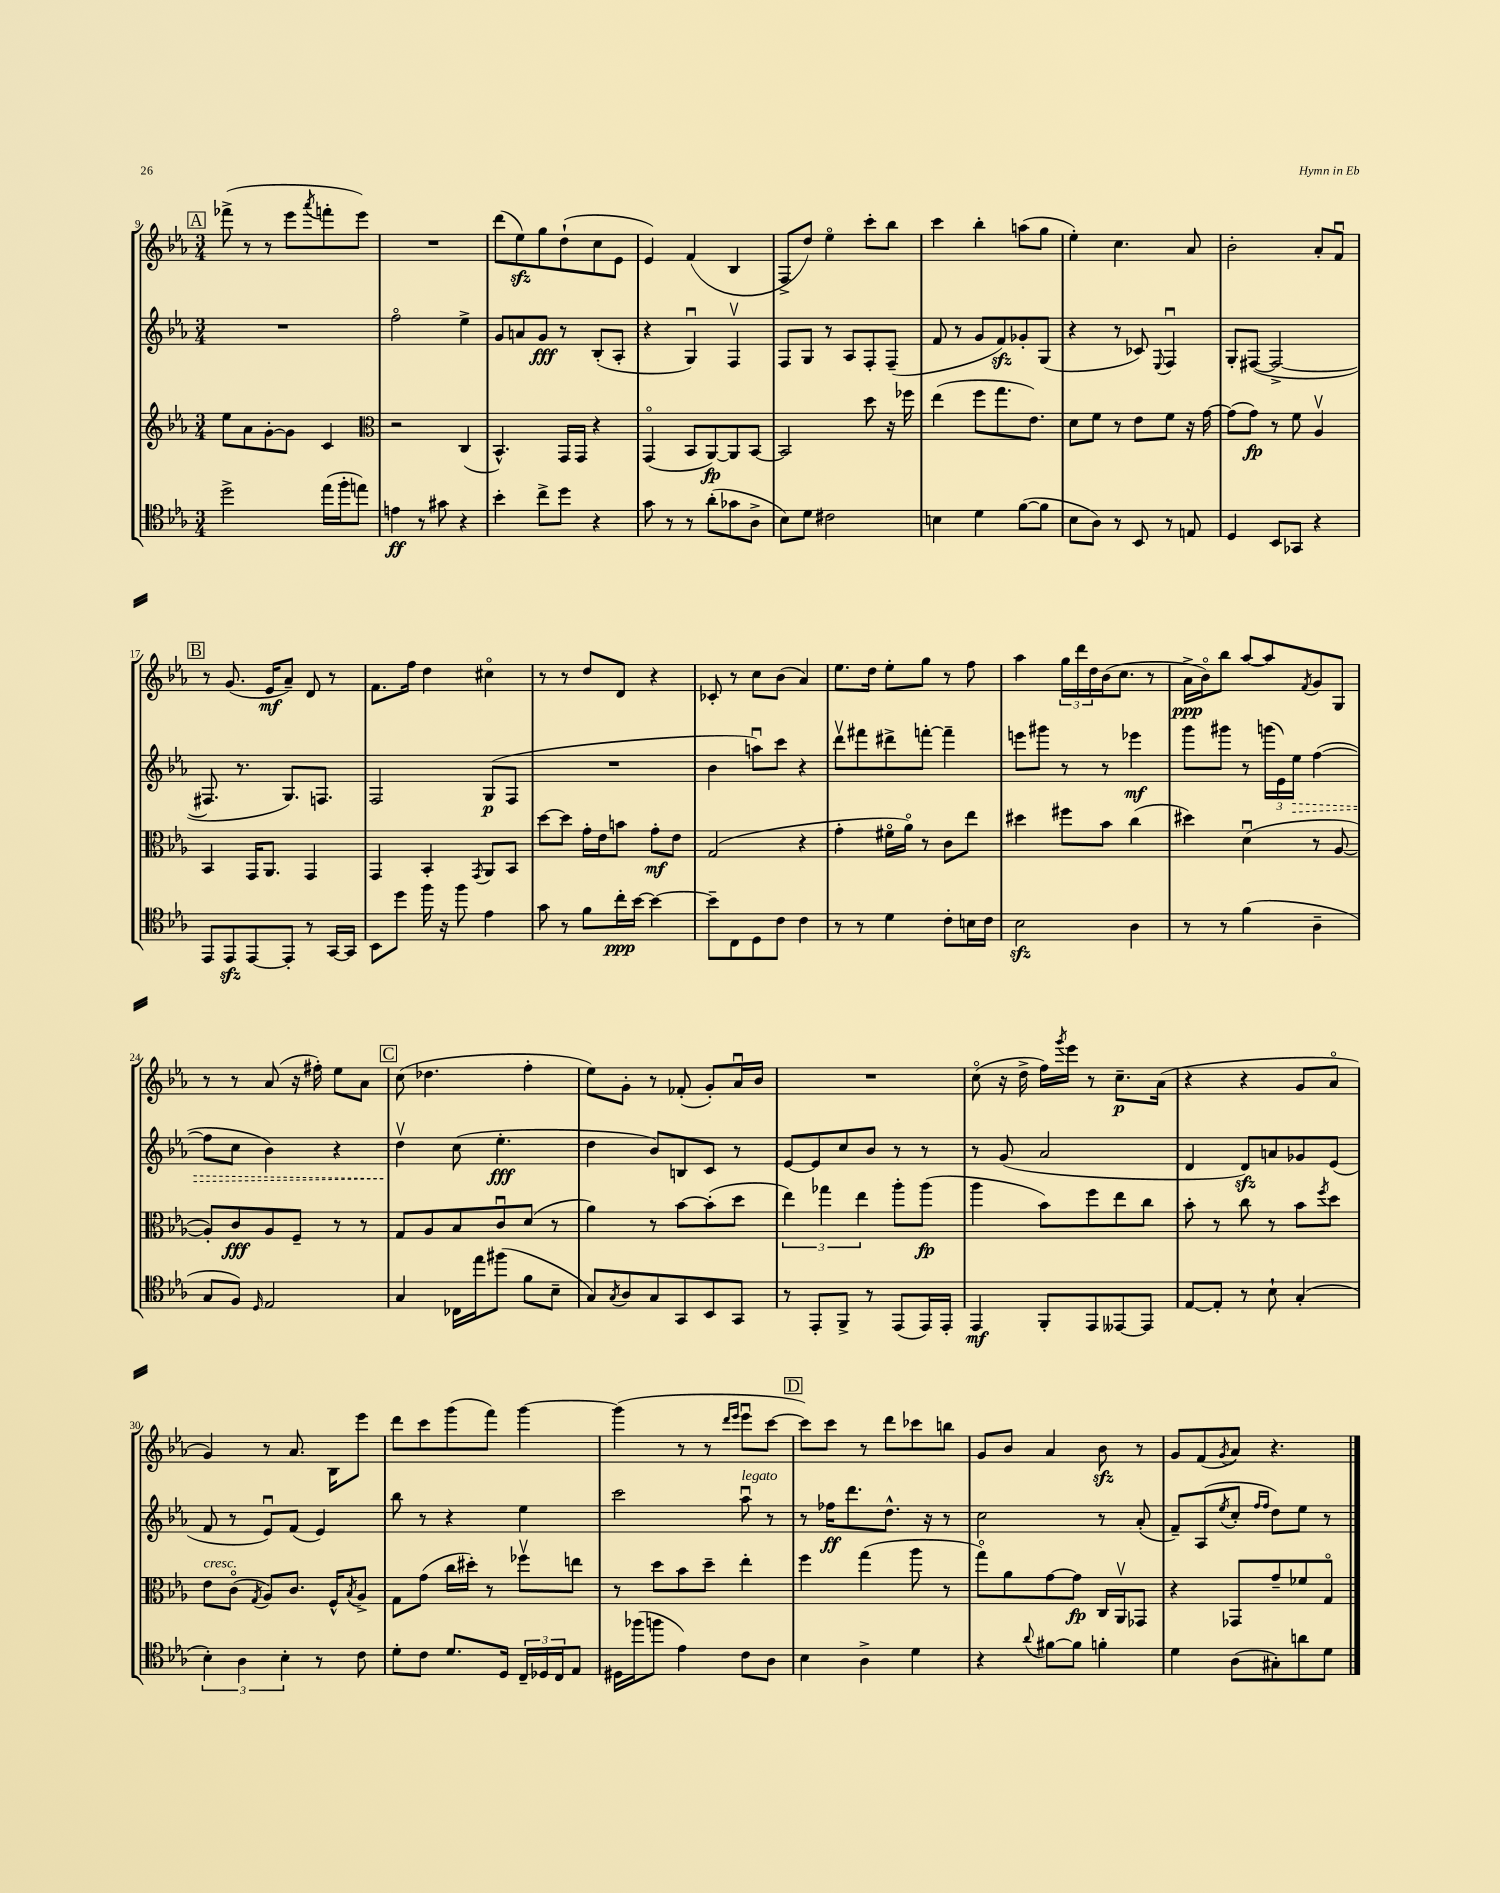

**kern	**kern	**kern	**kern
*staff4	*staff3	*staff2	*staff1
*clefC4	*clefG2	*clefG2	*clefG2
*k[b-e-a-]	*k[b-e-a-]	*k[b-e-a-]	*k[b-e-a-]
*M3/4	*M3/4	*M3/4	*M3/4
2dd^	8ee-	2.r	(8fff-^
.	8a-	.	8r
.	[8g'	.	8r
.	8g]	.	8eee-
.	.	.	8qaaa-
(16ee-	4c	.	8fff'
16ff'	.	.	.
8ee)	.	.	8eee-)
=	=	=	=
*	*clefC3	*	*
4e	2r	2ffo	2.r
8r	.	.	.
8g#	.	.	.
4r	(4C	4ee-^	.
=	=	=	=
4b-'	4.BB-^^)	8g	(8ddd
.	.	8a	8ee-)
8cc^	.	8g	8gg
8dd	16GG	8r	(8dd`
.	16GG	.	.
4r	4r	(8B-'	8cc
.	.	8A-'	8e-
=	=	=	=
8g	(4GGo	4r	4e-)
8r	.	.	.
8r	8BB-	4Gu)	(4f
(8a-'	[8AA-)	.	.
8g-	8AA-]	4Fv	4B-
8A-^	[8BB-	.	.
=	=	=	=
8B-)	2BB-]	8F	8F^
8d	.	8G	8dd)
2c#	.	8r	4ee-o
.	.	8A-	.
.	8dd	8F'	8ccc'
.	16r	(8F~	8bb-
.	16ff-	.	.
=	=	=	=
4B	(4ee-	8f	4ccc
.	.	8r	.
4d	8ff	8g	4bb-'
.	8.gg	8f)	.
([8f	.	8g-'	(8aa
.	8.e-)	.	.
8f]	.	(8G	8gg
=	=	=	=
8B-	8d	4r	4ee-')
8A-)	8f	.	.
8r	8r	8r	4.cc
8BB-	8e-	8c-)	.
.	.	8qqE-	.
8r	8f	4Fu	.
8E	16r	.	8a-
.	[16g	.	.
=	=	=	=
4D	(8g]	8G'	2b-'
.	8g)	([8F#	.
8BB-	8r	2F#^_	.
8GG-	8f	.	.
4r	4A-v	.	8a-'
.	.	.	8fu
=	=	=	=
8EE-	4BB-	8.F#]	8r
8EE-	.	.	(8.g
.	.	8.r	.
[8EE-	16GG	.	.
.	8.AA-	.	16e-
8EE-']	.	8.G)	8a-~)
8r	4GG	.	8d
.	.	8.F	.
[16GG	.	.	8r
16GG]	.	.	.
=	=	=	=
8BB-	4GG	2F	8.f
8dd	.	.	.
.	.	.	16ff
16ff	4BB-'	.	4dd
16r	.	.	.
8ff	.	.	.
.	8qGG	.	.
4e-	8AA-	(8G	4cc#o
.	8BB-	8F	.
=	=	=	=
8g	[8dd	2.r	8r
8r	8dd]	.	8r
8f	16g'	.	8dd
.	16e-	.	.
16cc'	8b	.	8d
[16b-	.	.	.
4b-_	8g'	.	4r
.	8e-	.	.
=	=	=	=
8b-~]	(2G	4b-	8c-'
8C	.	.	8r
8D	.	8aau)	8cc
8c	.	8ccc	(8b-
4c	4r	4r	4a-)
=	=	=	=
8r	4g'	8dddv	8.ee-
8r	.	8fff#	.
.	.	.	16dd
4d	16f#o	8ddd#^	8ee-'
.	16a-o)	.	.
.	8r	[8fff'	8gg
8c'	8c	4fff~]	8r
16B	8ee-	.	8ff
16c	.	.	.
=	=	=	=
2B-	4dd#	8eee	4aa-
.	.	8ggg#	.
.	8ff#	8r	24gg
.	.	.	24ddd
.	.	.	24dd
.	8b-	8r	(16b-
.	.	.	8.cc
4A-	(4cc	4eee-	.
.	.	.	8r
=	=	=	=
8r	4dd#)	8ggg	16a-^
.	.	.	16b-o)
8r	.	8ggg#	8bb-
(4f	(4du	8r	[8aa-
.	.	(24ggg	8aa-]
.	.	24e-)	.
.	.	24ee-	.
.	.	.	8qf
4A-~	8r	([4ff	8g
.	[8A-	.	8G
=	=	=	=
8G	8A-'])	8ff]	8r
8F)	8c	8cc	8r
16qqD	.	.	.
2E-	8A-	4b-)	(8a-
.	8F~	.	16r
.	.	.	16ff#')
.	8r	4r	8ee-
.	8r	.	8a-
=	=	=	=
4G	8G	4ddv	(8cc
.	8A-	.	4.dd-
16C-	8B-	(8cc	.
16ee-	.	.	.
(8ff#	8cu	4.ee-'	.
8f	(8d	.	4ff'
8B-~	8r	.	.
=	=	=	=
8G)	4a-)	4dd	8ee-)
8qG	.	.	.
8A-	.	.	8g'
8G	8r	8b-)	8r
8GG	[8b-	8B	(8f-'
8BB-	(8b-']	8c	8g')
8GG	8dd	8r	16a-u
.	.	.	16b-
=	=	=	=
8r	6ee-)	[8e-	2.r
8EE-'	.	8e-]	.
.	6gg-	.	.
8FF^	.	8cc	.
.	6ee-	.	.
8r	.	8b-	.
(8EE-	8aa-'	8r	.
16EE-)	(8aa-	8r	.
16EE-'	.	.	.
=	=	=	=
4EE-	4aa-	8r	(8cco
.	.	(8g	16r
.	.	.	16dd^
8FF'	8b-)	2a-	16ff)
.	.	.	8qggg
.	.	.	16eee-
8EE-	8ff	.	8r
[8EE--	8ee-	.	8.cc~
8EE--]	8cc	.	.
.	.	.	(16a-
=	=	=	=
[8E-	8b-'	4d	4r
8E-']	8r	.	.
8r	8cc	8d)	4r
8B-`	8r	8a	.
(4G'	8b-	8g-	8g
.	8qff	.	.
.	8dd	(8e-	8a-o
=	=	=	=
6B-')	8e-	8f	4g)
.	(8co	8r	.
6A-	.	.	.
.	8qG	.	.
.	8A-)	8e-u)	8r
6B-'	.	.	.
.	8.c	(8f	8.a-
8r	.	4e-)	.
.	16F^^	.	16B-
.	8qB-	.	.
8c	8A-^	.	8eee-
=	=	=	=
8d'	8G	8bb-	8ddd
8c	(8g	8r	8ccc
8.d	16cc	4r	(8ggg
.	16dd#')	.	.
.	8r	.	8fff)
16D	.	.	.
24C~	8ff-v	4ee-	[4ggg
24D-	.	.	.
24C	.	.	.
8E-	8ee	.	.
=	=	=	=
16D#	8r	2ccc	(4ggg]
(16ff-	.	.	.
8ff	8dd	.	.
4e-)	8b-	.	8r
.	8dd~	.	8r
.	.	.	16qqddd
.	.	.	16qqeee-
8c	4ee-'	8aa-u	8eee-u
8A-	.	8r	[8ccc
=	=	=	=
4B-	4ff	8r	8ccc])
.	.	16ff-	8ccc
.	.	8.ddd	.
4A-^	(4gg	.	8r
.	.	8.dd^^	8ddd
4d	8aa-	.	8ccc-
.	.	16r	.
.	8r	8r	8bb
=	=	=	=
4r	8ggo)	2cc	8g
.	8a-	.	8b-
8qqa-	.	.	.
[8f#	[8g	.	4a-
8f#]	8g]	.	.
4f'	16C	8r	8b-
.	16AA-v	.	.
.	8GG-	(8a-'	8r
=	=	=	=
4d	4r	8f~)	8g
.	.	(8A-	(8f
.	.	8qee-	8qg
(8A-	8GG-	8cc'	8a-)
.	.	16qqff	.
.	.	16qqff	.
8G#')	8g~	8dd)	4.r
8a	8f-	8ee-	.
8d	8Go	8r	.
==	==	==	==
*-	*-	*-	*-
